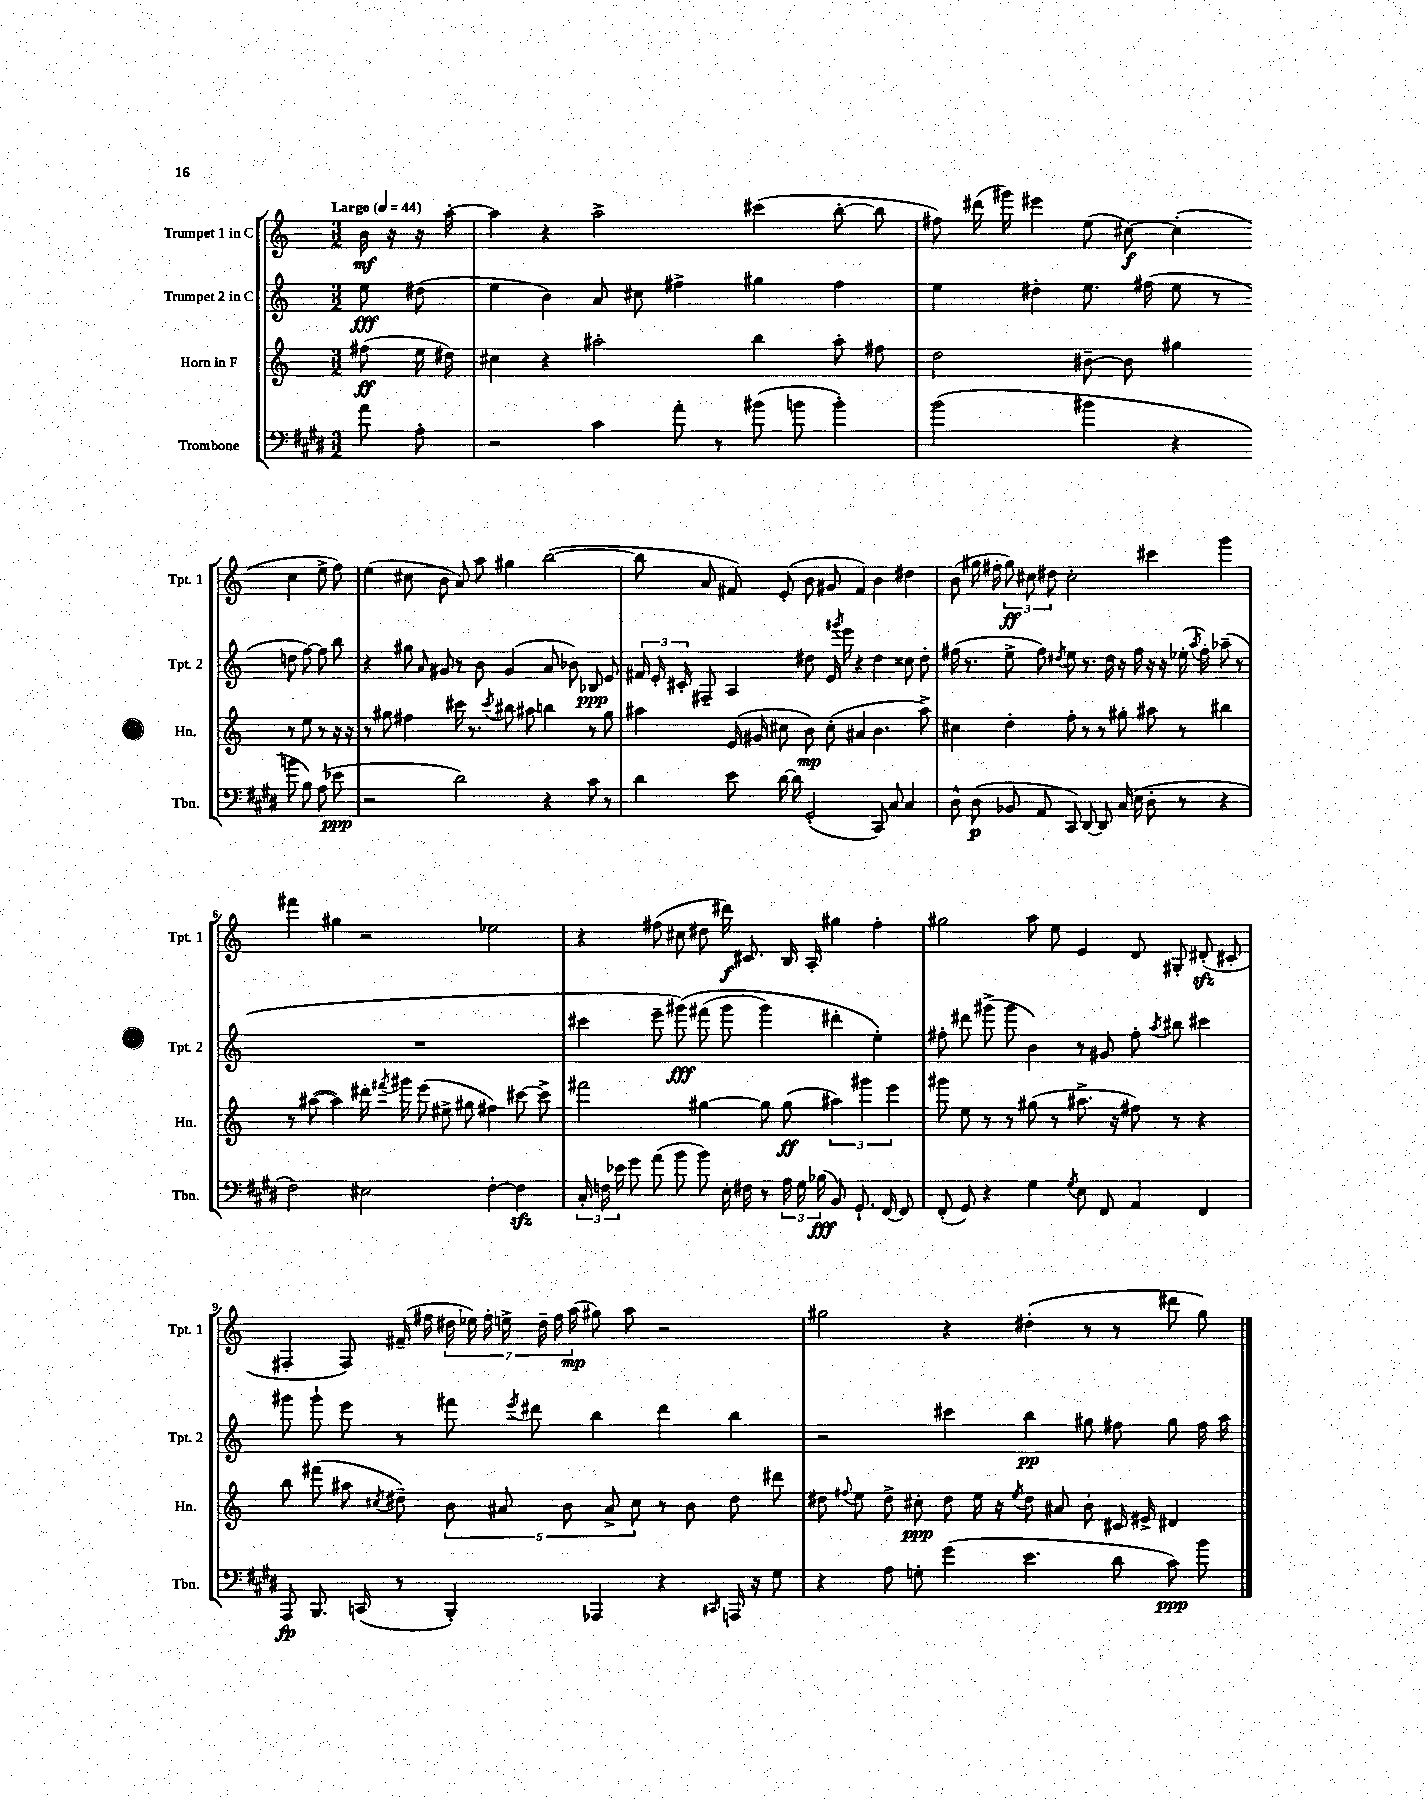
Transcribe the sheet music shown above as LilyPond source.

<<
\new StaffGroup <<
\new Staff = "s0" \with { instrumentName = "Trumpet 1 in C" shortInstrumentName = "Tpt. 1" } {
    \clef treble \key c \major \numericTimeSignature \time 3/2 \partial 4 \tempo "Largo" 4 = 44
    \autoBeamOff b'16\mf r16 r16 a''16~-. |
    a''4 r4 a''2-> cis'''4( b''8~-. b''8 |
    fis''8) dis'''16( gis'''16) eis'''4 e''8( cis''8~\f) cis''4-.( cis''4 e''8-> fis''8) |
    e''4( cis''8 b'8 a'8) a''8 gis''4 b''2~( |
    b''8 a'8 fis'8) e'8-.( b'8 gis'8 fis'4) b'4 dis''4 |
    b'8( gis''16 fis''16-. \tuplet 3/2 { gis''8\ff) cis''8 dis''8 } cis''2-. cis'''4 g'''4 |
    fis'''4 gis''4 r2 ees''2 |
    r4 fis''8( cis''8 dis''8 dis'''16\f) cis'8. b16 a16-. gis''4 fis''4-. |
    gis''2 a''8 e''8 e'4 d'8 gis8-. dis'8-.\sfz( cis'8-. |
    fis4-. fis8) fis'16--( fis''16 \tuplet 7/4 { dis''16 ees''16) fis''16-. e''16-> dis''16-- fis''16 a''16\mp( } gis''8) a''8 r2 |
    gis''2 r4 dis''4-.( r8 r8 dis'''8 gis''8) \bar "|." |
}
\new Staff = "s1" \with { instrumentName = "Trumpet 2 in C" shortInstrumentName = "Tpt. 2" } {
    \clef treble \key c \major \numericTimeSignature \time 3/2 \partial 4
    \autoBeamOff e''8\fff dis''8( |
    e''4 b'4) a'8 cis''8 fis''4-> gis''4 fis''4 |
    e''4 dis''4-. e''8. fis''16( e''8 r8 d''8 fis''8~) fis''8 b''8 |
    r4 gis''8 \grace { a'16 } gis'8 r8 b'8 gis'4( a'8 bes'8) bes8\ppp e'8 |
    \tuplet 3/2 { fis'16 e'16-. cis'16-. } fis8-- a4 dis''8 e'16 \acciaccatura { gis'''8 } e'''16 r4 dis''4 cisis''8 dis''8-. |
    fis''16( r8. e''8-> fis''8) \acciaccatura { dis''8 } e''8 r8. dis''16 r16 fis''16 r16 r16 ees''16-.( \acciaccatura { a''8 } fis''16-.) aes''8--( r8 |
    R1. |
    cis'''4 e'''8-- gis'''8\fff)\( fis'''8( gis'''8 gis'''4) dis'''4-. e''4-.\) |
    fis''8-. dis'''8 gis'''8->( gis'''8 b'4) r8 gis'8 fis''8-. \acciaccatura { a''8 } bis''8 cis'''4 |
    gis'''8 gis'''8-! e'''8 r8 fis'''8 \acciaccatura { e'''8 } dis'''8 b''4 dis'''4 b''4 |
    r2 cis'''4 b''4\pp gis''8 fis''8 gis''8 fis''16 a''16 \bar "|." |
}
\new Staff = "s2" \with { instrumentName = "Horn in F" shortInstrumentName = "Hn." } {
    \clef treble \key c \major \numericTimeSignature \time 3/2 \partial 4
    \autoBeamOff fis''8\ff( e''16 dis''16) |
    cis''4 r4 ais''2-. b''4 ais''8-. fis''8 |
    d''2 bis'8~-- bis'8 gis''4 r8 e''8 r8 r16 r16 |
    r8 gis''8 fis''4 cis'''16 r8. \acciaccatura { cis'''8 } bis''8 ais''8 b''4 r8 gis''8 |
    ais''4 e'16( gis'16 cis''8 b'8\mp) cis''8-.( ais'4 b'4. ais''8->) |
    cis''4 d''4-. f''8-. r8 r8 gis''8-. ais''8 r8 bis''4 |
    r8 ais''8~( ais''4) dis'''16-. \acciaccatura { fis'''8 } gis'''16 e'''8( eis''8-> gis''8 fis''4) cis'''8~ cis'''8-> |
    fis'''2 gis''4~ gis''8 gis''8\ff( \tuplet 3/2 { ais''4) gis'''4 e'''4 } |
    gis'''8 e''8 r8 r8 gis''8( r8 ais''8.-> r16 fis''8) r8 r4 |
    b''8 fis'''8( ais''8 \acciaccatura { cis''8 } dis''8--) \tuplet 5/4 { b'8 ais'8 b'8 ais'8-> cis''8 } r8 b'8 dis''8 dis'''8 |
    dis''8 \appoggiatura { fis''8 } e''8 dis''8-> cis''8-.\ppp dis''8 e''16 r16 \acciaccatura { e''8 } dis''8 ais'8 b'8-. cis'16 eis'16-> dis'4 \bar "|." |
}
\new Staff = "s3" \with { instrumentName = "Trombone" shortInstrumentName = "Tbn." } {
    \clef bass \key e \major \numericTimeSignature \time 3/2 \partial 4
    \autoBeamOff a'8 a8-. |
    r2 cis'4 a'8-. r8 bis'8( b'8 b'4-.) |
    b'2( bis'4 r4 b'8 b8) a8( ees'8\ppp |
    r2 dis'2) r4 cis'8 r8 |
    dis'4 e'8 dis'16~ dis'16 gis,2-.( cis,8) cis8 cis4 |
    dis8-^ dis8\p( bes,8 a,8 cis,8) dis,8~ dis,8 cis16( e16 dis8-. r8 r4 |
    fis2) eis2 fis4~-. fis4\sfz |
    \tuplet 3/2 { cis16-. f16 ees'16 } gis'8 a'8( b'8 b'8) e16-. fis16 r8 \tuplet 3/2 { a16 gis16 bes16\fff( } b,8) gis,8.-! fis,16~ fis,8 |
    fis,8-.( gis,8) r4 gis4 \acciaccatura { gis8 } e8 fis,8 a,4 fis,4 |
    a,,8\fp b,,8. c,16( r8 b,,4-.) aes,,4 r4 \grace { cis,16 } a,,16 r16 gis8 |
    r4 a8 g8-. gis'4( e'4. dis'8 cis'8\ppp) b'8 \bar "|." |
}
>>
>>
